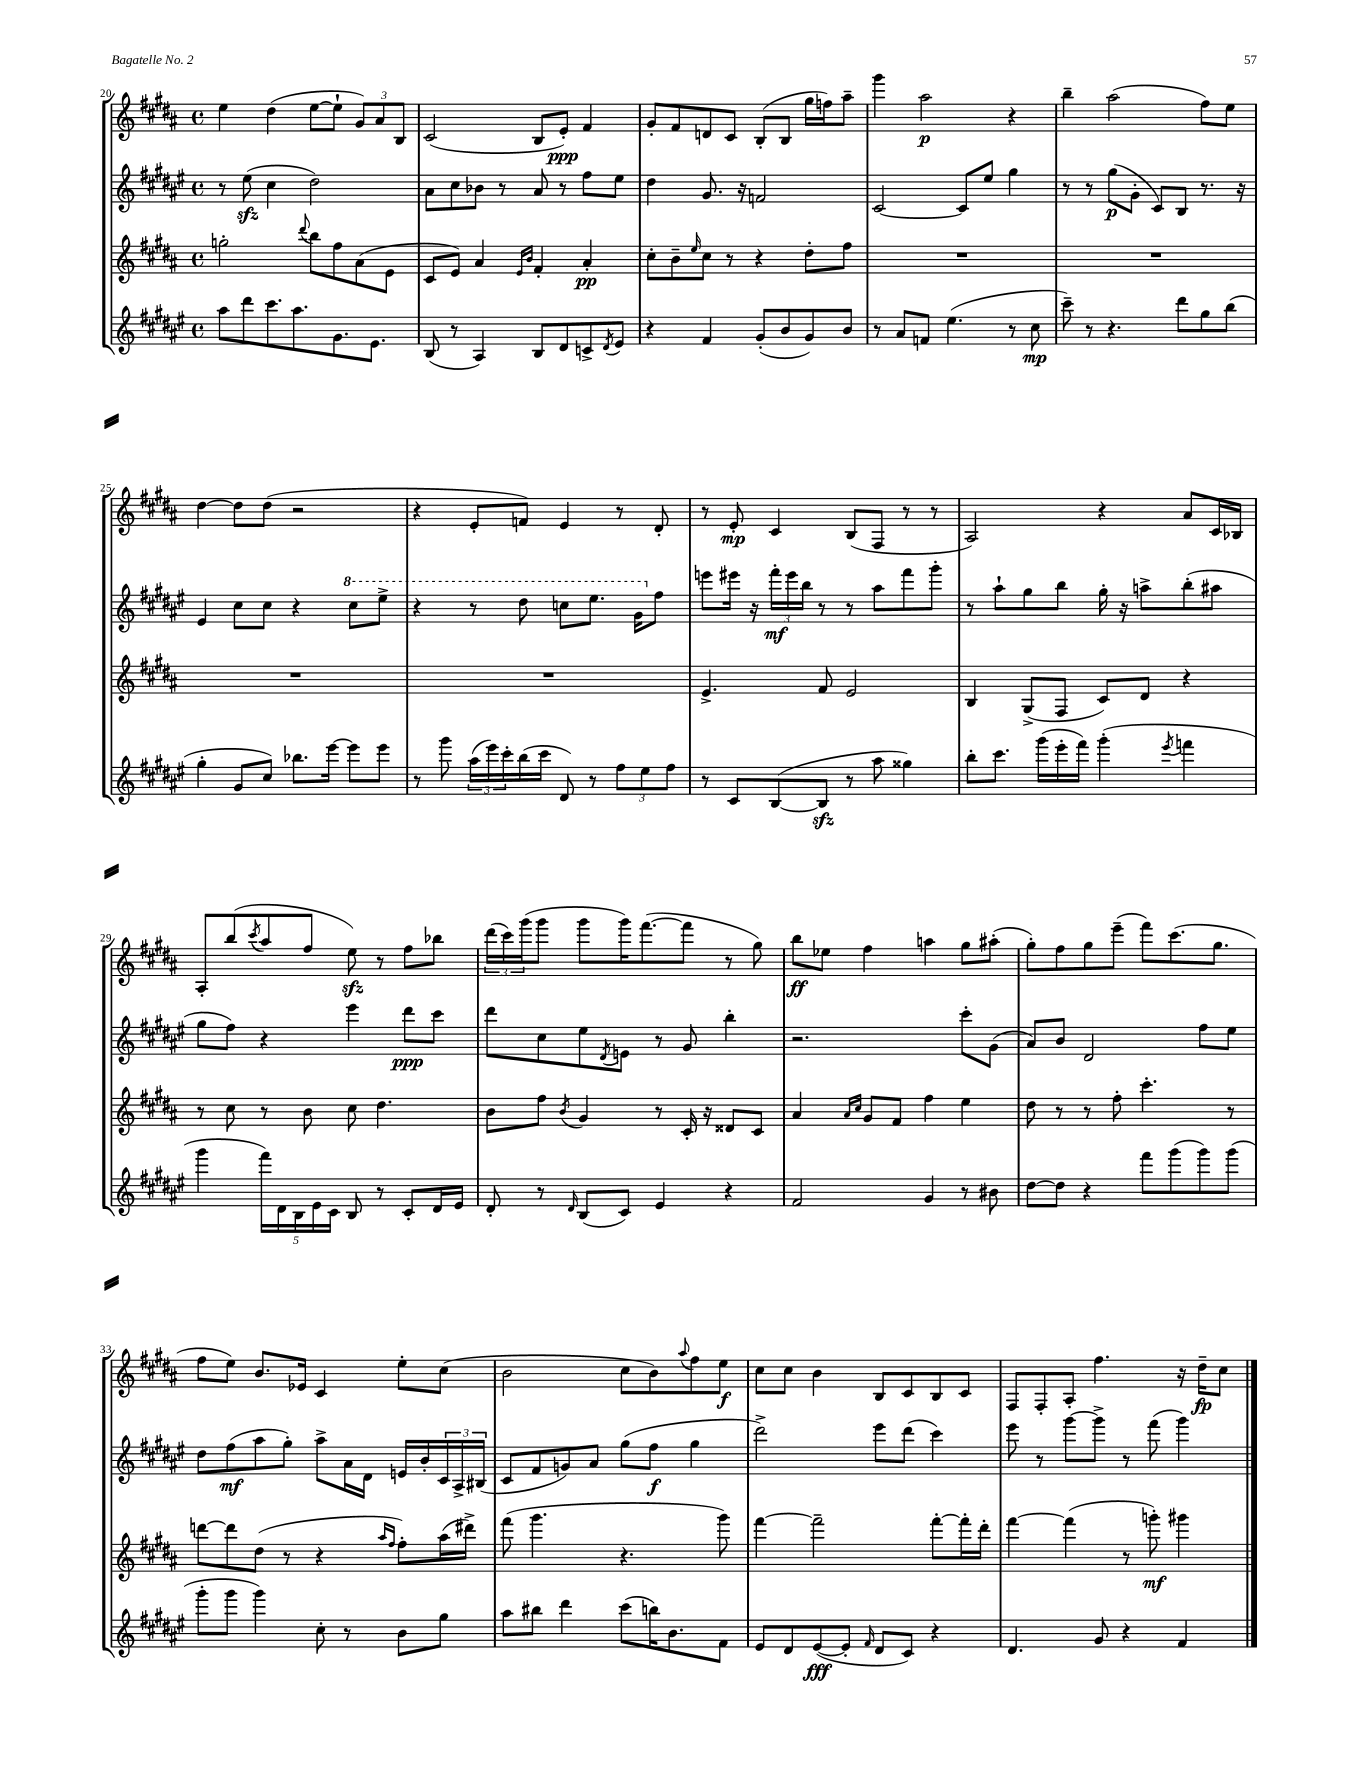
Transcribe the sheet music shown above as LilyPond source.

<<
\new StaffGroup <<
\new Staff = "s0" {
    \clef treble \key b \major \defaultTimeSignature \time 4/4
    e''4 dis''4( e''8~ e''8-! \tuplet 3/2 { gis'8) ais'8 b8 } |
    cis'2( b8 e'8-.\ppp) fis'4 |
    gis'8-. fis'8 d'8 cis'8 b8-.( b8 gis''16 f''16) ais''8-- |
    gis'''4 ais''2\p r4 |
    b''4-- ais''2( fis''8) e''8 |
    dis''4~ dis''8 dis''8( r2 |
    r4 e'8-. f'8) e'4 r8 dis'8-. |
    r8 e'8-.\mp cis'4 b8( fis8 r8 r8 |
    ais2) r4 ais'8 cis'16 bes16 |
    ais8-. b''8( \acciaccatura { cis'''8 } ais''8 fis''8 e''8\sfz) r8 fis''8 bes''8 |
    \tuplet 3/2 { dis'''16( cis'''16) gis'''16( } gis'''8 gis'''8 gis'''16) fis'''8.~( fis'''8 r8 gis''8) |
    b''8\ff ees''8 fis''4 a''4 gis''8 ais''8-.( |
    gis''8-.) fis''8 gis''8 e'''8--( fis'''8) cis'''8.( gis''8. |
    fis''8 e''8) b'8. ees'16 cis'4 e''8-. cis''8( |
    b'2 cis''8 b'8) \appoggiatura { ais''8 } fis''8 e''8\f |
    cis''8 cis''8 b'4 b8 cis'8 b8 cis'8 |
    fis8 fis8-. ais8-. fis''4. r16 dis''16--\fp cis''8 \bar "|." |
}
\new Staff = "s1" {
    \clef treble \key fis \major \defaultTimeSignature \time 4/4
    r8 eis''8\sfz( cis''4 dis''2) |
    ais'8 cis''8 bes'8 r8 ais'8 r8 fis''8 eis''8 |
    dis''4 gis'8. r16 f'2 |
    cis'2~ cis'8 eis''8 gis''4 |
    r8 r8 gis''8\p( gis'8-. cis'8) b8 r8. r16 |
    eis'4 cis''8 cis''8 r4 \ottava #1 cis'''8 eis'''8-> |
    r4 r8 dis'''8 c'''8 eis'''8. gis''16 \ottava #0 fis''8 |
    e'''8 eis'''16 r16 \tuplet 3/2 { fis'''16-.\mf eis'''16 b''16 } r8 r8 ais''8 fis'''8 gis'''8-. |
    r8 ais''8-! gis''8 b''8 gis''16-. r16 a''8-> b''8-.( ais''8 |
    gis''8 fis''8) r4 eis'''4 dis'''8\ppp cis'''8 |
    dis'''8 cis''8 eis''8 \acciaccatura { dis'8 } e'8 r8 gis'8 b''4-. |
    r2. cis'''8-. gis'8( |
    ais'8) b'8 dis'2 fis''8 eis''8 |
    dis''8 fis''8\mf( ais''8 gis''8-.) ais''8-> ais'16 dis'16 e'16 b'16-. \tuplet 3/2 { cis'16 ais16-> bis16( } |
    cis'8 fis'8 g'8) ais'8 gis''8( fis''8\f gis''4 |
    dis'''2->) eis'''8 dis'''8( cis'''4) |
    eis'''8 r8 gis'''8~ gis'''8-> r8 fis'''8( gis'''4) \bar "|." |
}
\new Staff = "s2" {
    \clef treble \key b \major \defaultTimeSignature \time 4/4
    g''2-. \appoggiatura { dis'''8 } b''8 fis''8 ais'8( e'8 |
    cis'8 e'8) ais'4 \grace { e'16 b'16 } fis'4-. ais'4-.\pp |
    cis''8-. b'8-- \grace { e''16 } cis''8 r8 r4 dis''8-. fis''8 |
    R1 |
    R1 |
    R1 |
    R1 |
    e'4.-> fis'8 e'2 |
    b4 gis8->( fis8 cis'8) dis'8 r4 |
    r8 cis''8 r8 b'8 cis''8 dis''4. |
    b'8 fis''8 \acciaccatura { b'8 } gis'4 r8 cis'16-. r16 disis'8 cis'8 |
    ais'4 \grace { ais'16 cis''16 } gis'8 fis'8 fis''4 e''4 |
    dis''8 r8 r8 fis''8-. cis'''4.-. r8 |
    d'''8~ d'''8 dis''8( r8 r4 \grace { ais''16 fis''16 } fis''8-.) ais''16( dis'''16->) |
    fis'''8( gis'''4. r4. gis'''8) |
    fis'''4~ fis'''2-- fis'''8~-. fis'''16-. dis'''16-. |
    fis'''4~ fis'''4( r8 g'''8-.\mf) gis'''4 \bar "|." |
}
\new Staff = "s3" {
    \clef treble \key fis \major \defaultTimeSignature \time 4/4
    ais''8 dis'''8 cis'''8. ais''8. gis'8. eis'8. |
    b8( r8 ais4) b8 dis'8 c'8-> \acciaccatura { dis'8 } eis'8 |
    r4 fis'4 gis'8-.( b'8 gis'8) b'8 |
    r8 ais'8 f'8 eis''4.( r8 cis''8\mp |
    cis'''8--) r8 r4. dis'''8 gis''8 b''8( |
    gis''4-. gis'8 cis''8) bes''8. eis'''16~ eis'''8 eis'''8 |
    r8 gis'''8 \tuplet 3/2 { ais''16( eis'''16) cis'''16-. } b''16( cis'''16 dis'8) r8 \tuplet 3/2 { fis''8 eis''8 fis''8 } |
    r8 cis'8 b8~( b8\sfz r8 ais''8 gisis''4) |
    b''8-. cis'''8. gis'''16( eis'''16-. fis'''16) gis'''4-.( \acciaccatura { eis'''8 } f'''4 |
    gis'''4 \tuplet 5/4 { fis'''16) dis'16 b16 eis'16 cis'16 } b8 r8 cis'8-. dis'16 eis'16 |
    dis'8-. r8 \grace { dis'16 } b8( cis'8) eis'4 r4 |
    fis'2 gis'4 r8 bis'8 |
    dis''8~ dis''8 r4 fis'''8 gis'''8( gis'''8) gis'''8( |
    gis'''8-. gis'''8 gis'''4) cis''8-. r8 b'8 gis''8 |
    ais''8 bis''8 dis'''4 cis'''8( b''16) b'8. fis'8 |
    eis'8 dis'8 eis'8~\fff( eis'8-. \grace { fis'16 } dis'8 cis'8) r4 |
    dis'4. gis'8 r4 fis'4 \bar "|." |
}
>>
>>
\layout { \context { \Score currentBarNumber = #20 } }
